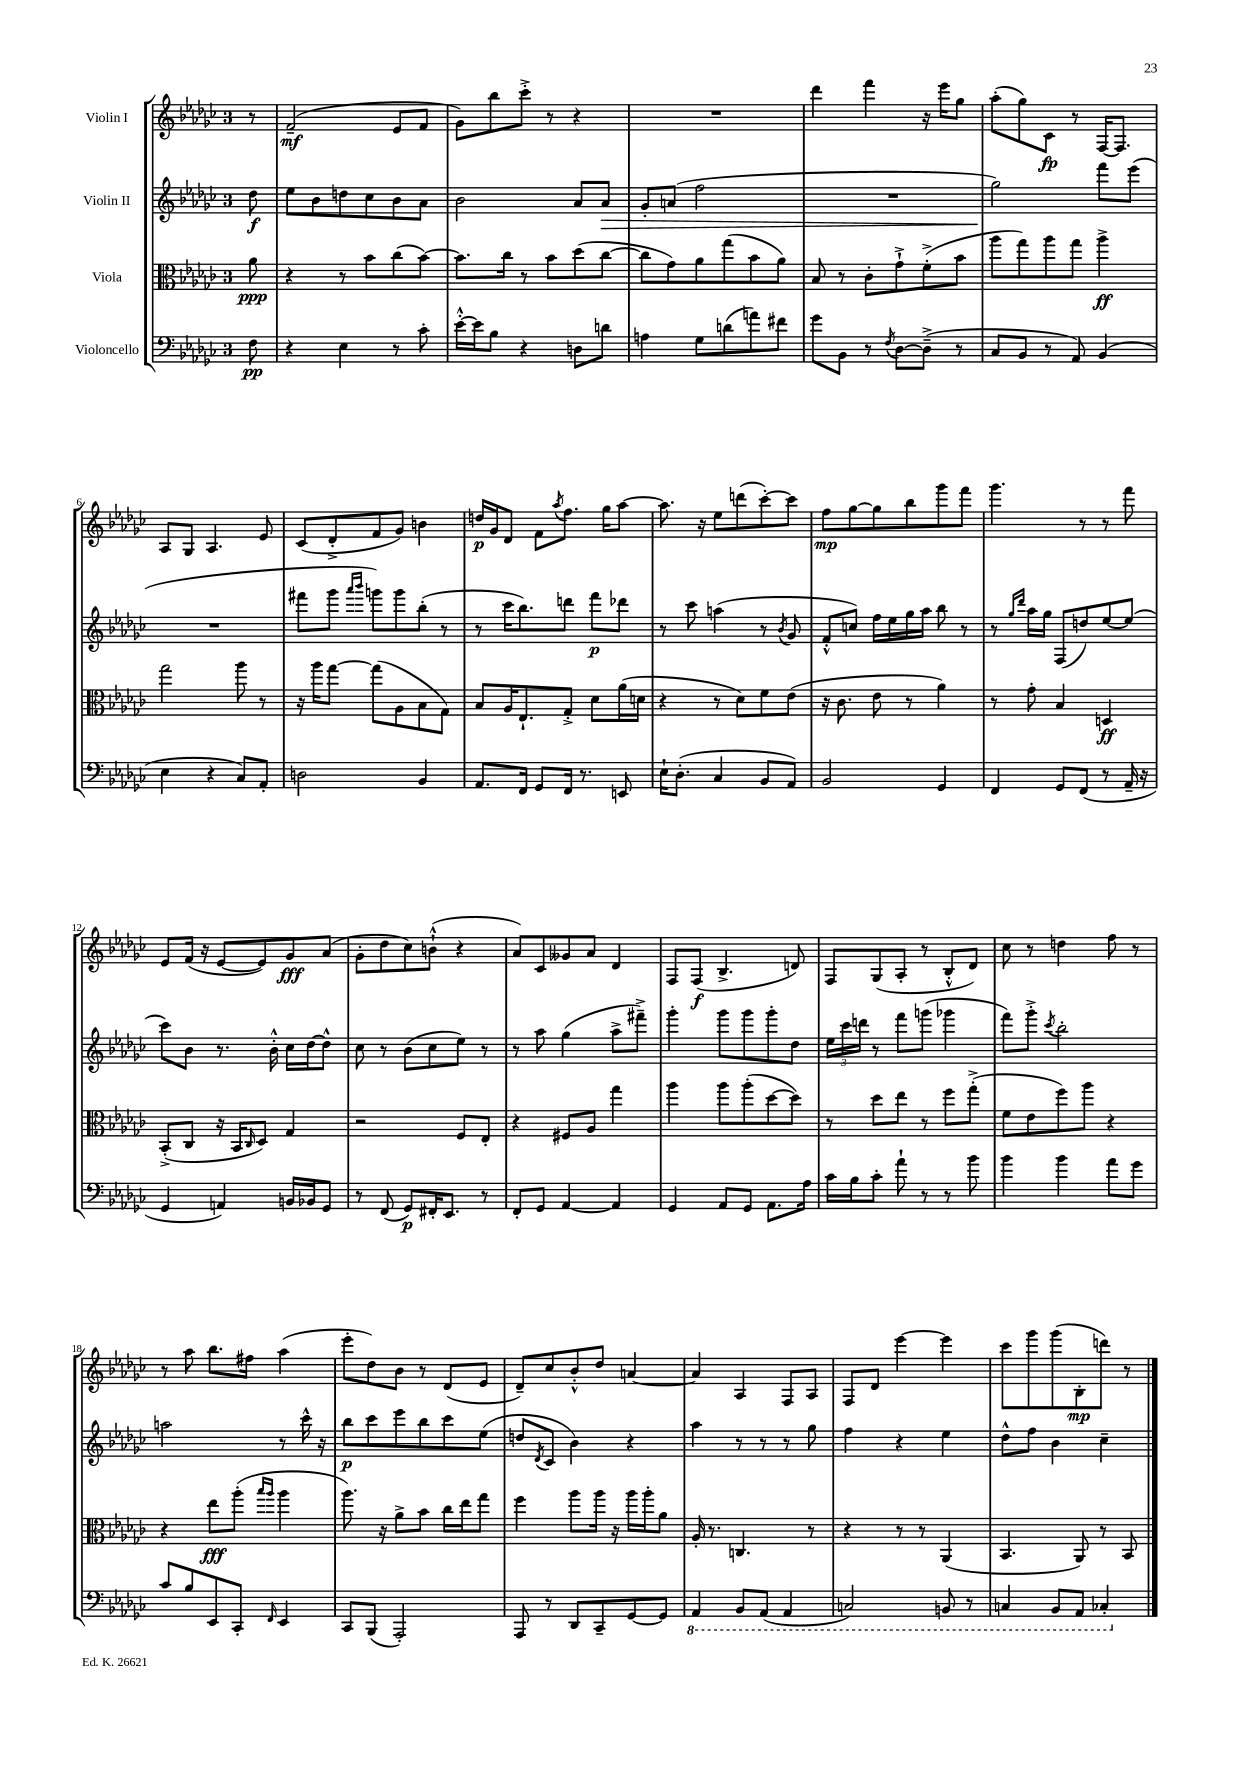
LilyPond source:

<<
\new StaffGroup <<
\new Staff = "s0" \with { instrumentName = "Violin I" } {
    \clef treble \key ges \major \once \override Staff.TimeSignature.style = #'single-digit \time 3/4 \partial 8
    r8 |
    f'2--\mf( ees'8 f'8 |
    ges'8) bes''8 ces'''8-.-> r8 r4 |
    R2. |
    des'''4 f'''4 r16 ees'''16 ges''8 |
    aes''8-.( ges''8) ces'8\fp r8 f16~ f8. |
    aes8 ges8 aes4. ees'8 |
    ces'8( des'8-.-> f'8 ges'8) b'4 |
    d''16\p ges'16 des'8 f'8 \acciaccatura { aes''8 } f''8. ges''16 aes''8~ |
    aes''8. r16 ees''8 d'''8( ces'''8~-.) ces'''8 |
    f''8\mp ges''8~ ges''8 bes''8 ges'''8 f'''8 |
    ges'''4. r8 r8 f'''8 |
    ees'8 f'16( r16 ees'8~ ees'8) ges'8\fff aes'8( |
    ges'8-. des''8 ces''8) b'8-!-^( r4 |
    aes'8) ces'8 geses'8 aes'8 des'4 |
    f8 f8\f( bes4.-> d'8) |
    f8 ges8( aes8-. r8 bes8-.-^ des'8) |
    ces''8 r8 d''4 f''8 r8 |
    r8 aes''8 bes''8. fis''16 aes''4( |
    ees'''8-. des''8) bes'8 r8 des'8( ees'8 |
    des'8--) ces''8 bes'8-.-^ des''8 a'4~ |
    a'4 aes4 f8 aes8 |
    f8 des'8 ees'''4~ ees'''4 |
    ces'''8 ges'''8 ges'''8( bes8-.\mp d'''8) r8 \bar "|." |
}
\new Staff = "s1" \with { instrumentName = "Violin II" } {
    \clef treble \key ges \major \once \override Staff.TimeSignature.style = #'single-digit \time 3/4 \partial 8
    des''8\f |
    ees''8 bes'8 d''8 ces''8 bes'8 aes'8 |
    bes'2 aes'8 aes'8\> |
    ges'8-. a'8( f''2 |
    R2. |
    ges''2\!) f'''8 ees'''8( |
    R2. |
    fis'''8 ges'''8 \grace { aes'''16 bes'''16 } g'''8) g'''8 bes''8-.( r8 |
    r8 ces'''16 bes''8.) d'''8 f'''8\p des'''8 |
    r8 ces'''8 a''4( r8 \acciaccatura { bes'8 } ges'8 |
    f'8-.-^ c''8) f''16 ees''16 ges''16 aes''16 bes''8 r8 |
    r8 \grace { ges''16 des'''16 } aes''16 ges''16 f8( d''8) ees''8~ ees''8( |
    ces'''8) bes'8 r8. bes'16-.-^ ces''16 des''16~ des''8-^ |
    ces''8 r8 bes'8( ces''8 ees''8) r8 |
    r8 aes''8 ges''4( aes''8-> fis'''8--->) |
    ges'''4-. ges'''8 ges'''8 ges'''8-. des''8 |
    \tuplet 3/2 { ees''16 ces'''16 d'''16 } r8 f'''8 g'''8( ges'''4 |
    f'''8) ges'''8-.-> \acciaccatura { ces'''8 } bes''2-. |
    a''2 r8 ces'''16-^ r16 |
    bes''8\p ces'''8 ees'''8 bes''8 ces'''8 ees''8( |
    d''8 \acciaccatura { des'8 } ces'8 bes'4) r4 |
    aes''4 r8 r8 r8 ges''8 |
    f''4 r4 ees''4 |
    des''8-^ f''8 bes'4 ces''4-- \bar "|." |
}
\new Staff = "s2" \with { instrumentName = "Viola" } {
    \clef alto \key ges \major \once \override Staff.TimeSignature.style = #'single-digit \time 3/4 \partial 8
    aes'8\ppp |
    r4 r8 bes'8 ces''8( bes'8~) |
    bes'8. ces''16 r8 bes'8 des''8( ces''8~ |
    ces''8 ges'8) aes'8 ges''8( bes'8 aes'8) |
    bes8 r8 ces'8-. ges'8-!-> f'8-.->( bes'8 |
    aes''8 ges''8) aes''8 ges''8 aes''4->\ff |
    ges''2 aes''8 r8 |
    r16 aes''16 ges''8~ ges''8( aes8 bes8 ges8) |
    bes8 aes16 ees8.-! ges8-.-> des'8 aes'16( d'16 |
    r4 r8 des'8) f'8 ees'8( |
    r16 ces'8. ees'8 r8 aes'4) |
    r8 ges'8-. bes4 d4\ff |
    bes,8-.->( ces8 r16 bes,16 \grace { ces16 } des8) ges4 |
    r2 f8 ees8-. |
    r4 fis8 aes8 ges''4 |
    aes''4 aes''8 aes''8-.( des''8~ des''8) |
    r8 des''8 ees''8 r8 f''8 ges''8-.->( |
    f'8 ees'8 f''8) aes''8 r4 |
    r4 ees''8\fff aes''8-.( \grace { bes''16 aes''16 } aes''4 |
    aes''8.) r16 aes'8-> bes'8 ces''16 ees''16 ges''8 |
    f''4 aes''8 aes''16 r16 aes''16 aes''16-. aes'8 |
    aes16-. r8. c4. r8 |
    r4 r8 r8 aes,4( |
    bes,4. aes,8) r8 bes,8 \bar "|." |
}
\new Staff = "s3" \with { instrumentName = "Violoncello" } {
    \clef bass \key ges \major \once \override Staff.TimeSignature.style = #'single-digit \time 3/4 \partial 8
    f8\pp |
    r4 ees4 r8 ces'8-. |
    ees'16~-.-^ ees'16 bes8 r4 d8 d'8 |
    a4 ges8 d'8( a'8) fis'8 |
    ges'8 bes,8 r8 \acciaccatura { f8 } des8~ des8--->( r8 |
    ces8 bes,8 r8 aes,8) bes,4( |
    ees4 r4 ces8) aes,8-. |
    d2 bes,4 |
    aes,8. f,16 ges,8 f,16 r8. e,8 |
    ees16-! des8.-.( ces4 bes,8 aes,8) |
    bes,2 ges,4 |
    f,4 ges,8 f,8( r8 aes,16-- r16 |
    ges,4 a,4) b,16 bes,16 ges,8 |
    r8 f,8( ges,8\p) fis,16-. ees,8. r8 |
    f,8-. ges,8 aes,4~ aes,4 |
    ges,4 aes,8 ges,8 aes,8. aes16 |
    ces'16 bes16 ces'8-. aes'8-! r8 r8 bes'8 |
    bes'4 bes'4 aes'8 ges'8 |
    ces'8 bes8 ees,8 ces,8-. \grace { f,16 } ees,4 |
    ces,8 bes,,8( aes,,2-.) |
    aes,,8 r8 des,8 ces,8-- ges,8~ ges,8 |
    \ottava #-1 aes,,4 bes,,8 aes,,8( aes,,4 |
    c,2) b,,8 r8 |
    c,4 bes,,8 aes,,8 ces,4-. \ottava #0 \bar "|." |
}
>>
>>
